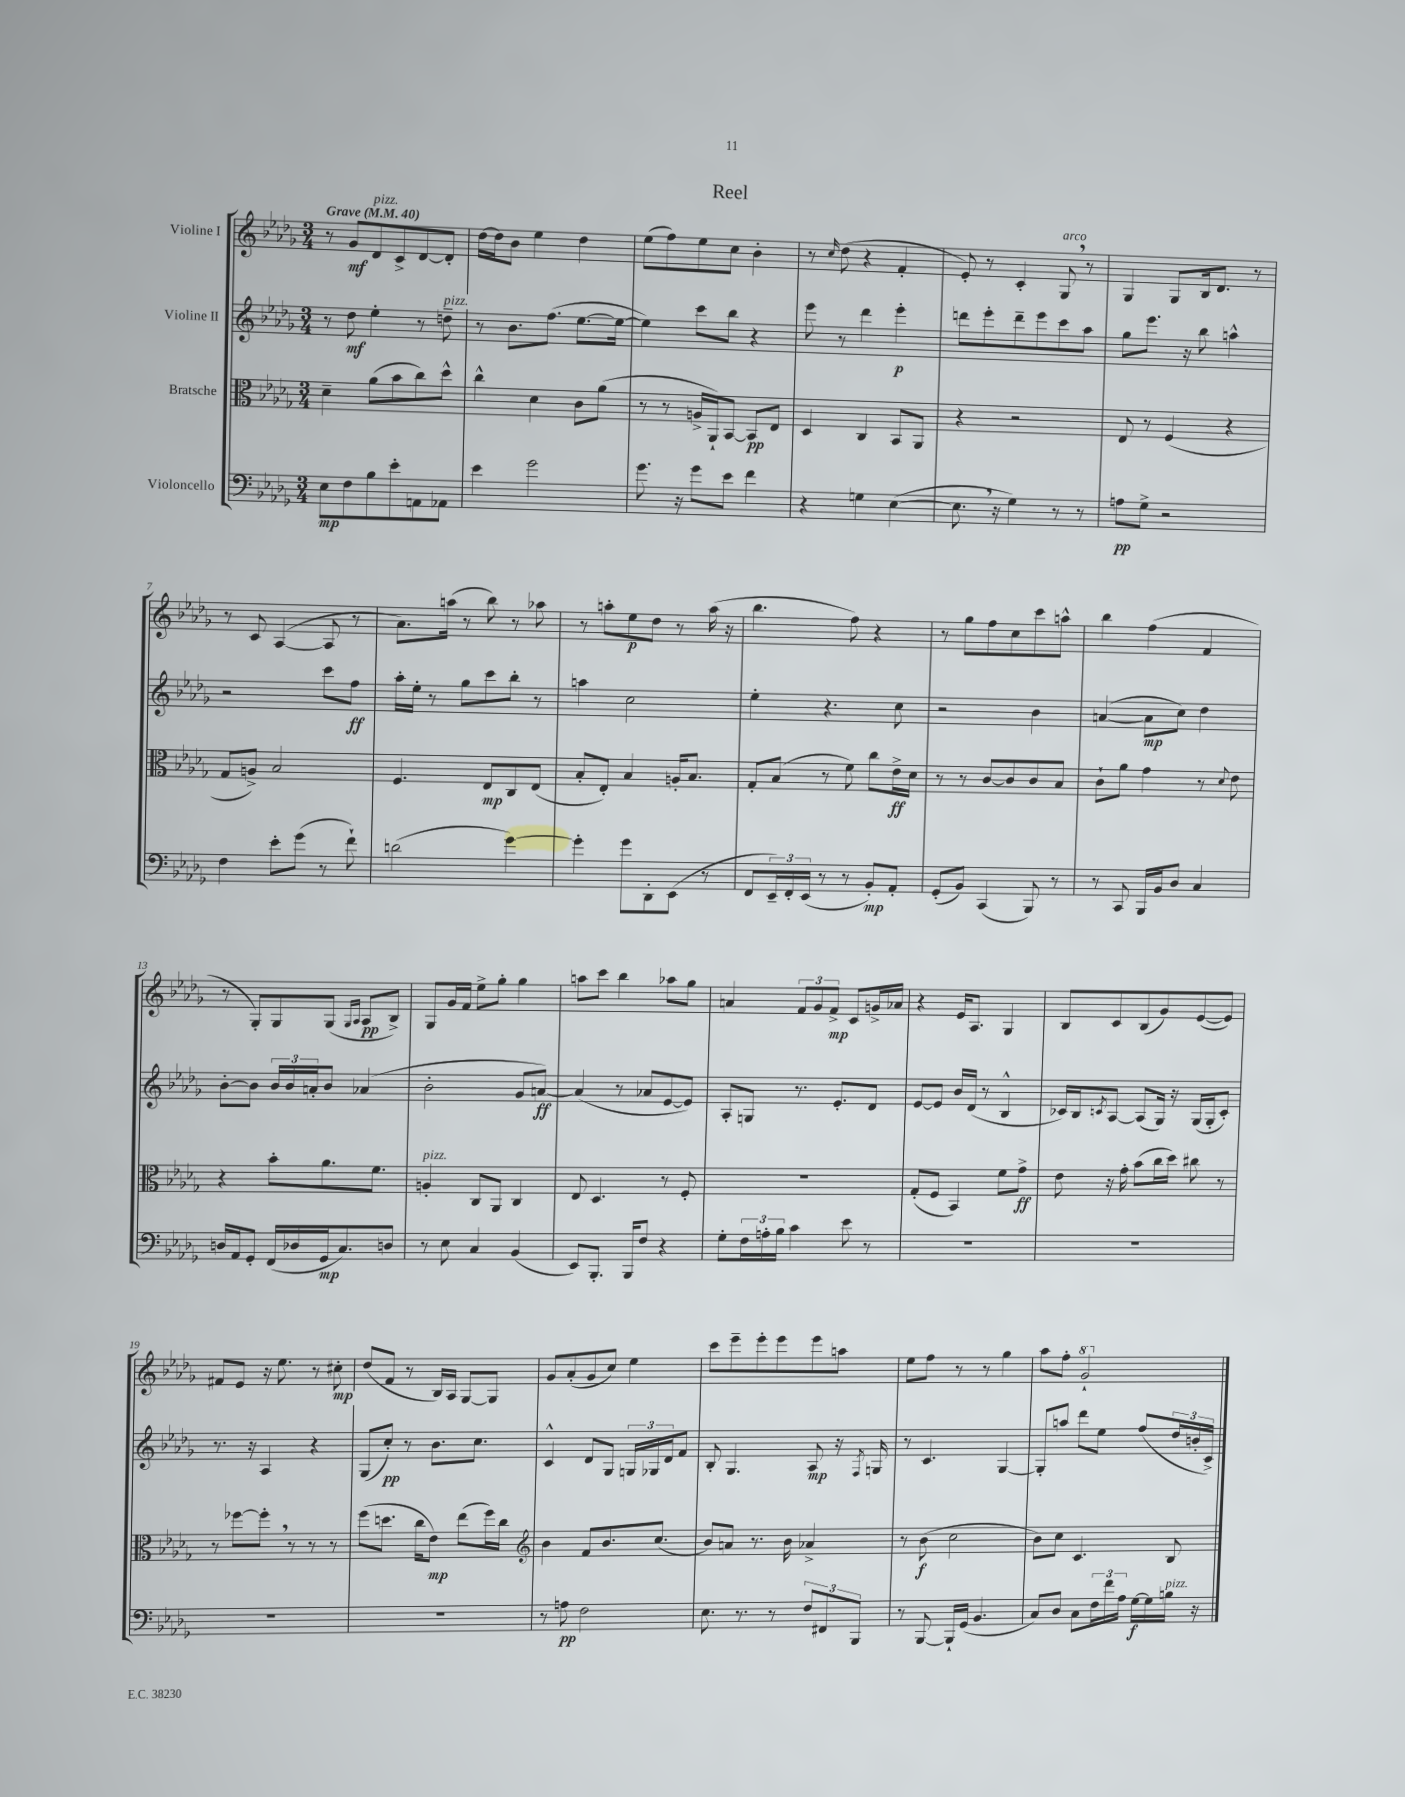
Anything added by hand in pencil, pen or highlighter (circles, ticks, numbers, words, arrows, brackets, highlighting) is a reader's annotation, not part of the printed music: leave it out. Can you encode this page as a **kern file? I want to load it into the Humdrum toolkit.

**kern	**dynam	**kern	**dynam	**kern	**dynam	**kern	**dynam
*part4	*part4	*part3	*part3	*part2	*part2	*part1	*part1
*staff4	*staff4	*staff3	*staff3	*staff2	*staff2	*staff1	*staff1
*I"Violoncello	*	*I"Bratsche	*	*I"Violine II	*	*I"Violine I	*
*clefF4	*	*clefC3	*	*clefG2	*	*clefG2	*
*k[b-e-a-d-g-]	*	*k[b-e-a-d-g-]	*	*k[b-e-a-d-g-]	*	*k[b-e-a-d-g-]	*
*M3/4	*	*M3/4	*	*M3/4	*	*M3/4	*
*MM40	*	*MM40	*	*MM40	*	*MM40	*
=1	=1	=1	=1	=1	=1	=1	=1
!	!	!	!	!	!	!LO:TX:a:B:t=Grave	!
8E-\L	mp	4d-~\	.	8r	.	8r	.
8F\	.	.	.	8dd-\	mf	8g-/L	mf
!	!	!	!	!	!	!LO:TX:a:i:t=pizz.	!
8B-\	.	(8a-\L	.	4ee-'\	.	8d-/	.
8e-'\	.	8b-\	.	.	.	8c^/	.
8AAn\	.	8cc\)	.	8r	.	[8d-/	.
!	!	!	!	!LO:TX:a:i:t=pizz.	!	!	!
8AA-X\J	.	8dd-^^\J	.	8ddn~\	.	8d-'/J]	.
=2	=2	=2	=2	=2	=2	=2	=2
4e-\	.	4cc^^\	.	8r	.	[16dd-\LL	.
.	.	.	.	.	.	16dd-\J]	.
.	.	.	.	8.b-\L	.	8b-\J	.
2g-\	.	4d-\	.	.	.	4ee-\	.
.	.	.	.	(8.ff\J	.	.	.
.	.	8c\L	.	[8.ee-\L	.	4dd-\	.
.	.	(8a-\J	.	.	.	.	.
.	.	.	.	16ee-\Jk_	.	.	.
=3	=3	=3	=3	=3	=3	=3	=3
8.g-\	.	8r	.	4ee-\])	.	(8ee-\L	.
.	.	8r	.	.	.	8ff\)	.
16r	.	.	.	.	.	.	.
8g-\L	.	16An^/LL	.	8ccc\L	.	8ee-\	.
.	.	16AA-`/J)	.	.	.	.	.
8e-\J	.	[8BB-/J	.	8bb-\J	.	8cc\J	.
4f\	.	8BB-/L]	pp	4r	.	4b-'\	.
.	.	8E-/J	.	.	.	.	.
=4	=4	=4	=4	=4	=4	=4	=4
4r	.	4D-/	.	8eee-\	.	8r	.
.	.	.	.	.	.	16qqcc/	.
.	.	.	.	8r	.	(8dd-\	.
4Gn\	.	4C/	.	4ddd-\	.	4r	.
([4E-\	.	8BB-/L	.	4eee-'\	p	4f'/	.
.	.	8AA-/J	.	.	.	.	.
=5	=5	=5	=5	=5	=5	=5	=5
8.E-,\]	.	4r	.	8dddn\L	.	8e-'/)	.
.	.	.	.	8eee-'\	.	8r	.
16r	.	.	.	.	.	.	.
4G-\)	.	2r	.	8ddd~\	.	4c'/	.
.	.	.	.	8eee-\	.	.	.
!	!	!	!	!	!	!LO:TX:a:i:t=arco	!
8r	.	.	.	8ccc\	.	8G-,/	.
8r	.	.	.	8aa-\J	.	8r	.
=6	=6	=6	=6	=6	=6	=6	=6
8An\L	pp	8E-/	.	8gg-\L	.	4G-/	.
8G-^\J	.	8r	.	8.eee-\J	.	.	.
2r	.	(4F/	.	.	.	8G-/L	.
.	.	.	.	16r	.	.	.
.	.	.	.	8bb-\	.	16B-/k	.
.	.	.	.	.	.	8.d-/J	.
.	.	4r	.	4aan^^\	.	.	.
.	.	.	.	.	.	8r	.
!!LO:LB:g=z
=7	=7	=7	=7	=7	=7	=7	=7
4F\	.	8G-/L	.	2r	.	8r	.
.	.	8An^/J)	.	.	.	8c/	.
8e-'\L	.	2B-/	.	.	.	([4A-/	.
(8g-\J	.	.	.	.	.	.	.
8r	.	.	.	8ccc\L	.	8A-/]	.
8f`\)	.	.	.	8ff\J	ff	8r	.
=8	=8	=8	=8	=8	=8	=8	=8
(2dn\	.	4.F/	.	16aa-'\LL	.	8.a-\L)	.
.	.	.	.	16ee-'\JJ	.	.	.
.	.	.	.	8r	.	.	.
.	.	.	.	.	.	(16aan\Jk	.
.	.	.	.	8gg-\L	.	8r	.
.	.	8E-/L	mp	8ccc\	.	8bb-\)	.
[4g-\)	.	8C/	.	8bb-'\J	.	8r	.
.	.	(8E-/J	.	8r	.	8aa-X\	.
=9	=9	=9	=9	=9	=9	=9	=9
4g-'\]	.	8B-'/L	.	4aan\	.	8r	.
.	.	8E-'/J)	.	.	.	8aan'\L	.
8g-\L	.	4B-/	.	2cc\	.	8ee-\	p
8DD-'\	.	.	.	.	.	8dd-\J	.
(8EE-\J	.	16An'/KL	.	.	.	8r	.
.	.	8.B-/J	.	.	.	.	.
8r	.	.	.	.	.	(16aa\	.
.	.	.	.	.	.	16r	.
=10	=10	=10	=10	=10	=10	=10	=10
8FF/L	.	8G-'/L	.	4ee-'\	.	4.bb-\	.
24EE-~/L)	.	(8B-/J	.	.	.	.	.
24FF'/	.	.	.	.	.	.	.
(24EE-/JJ	.	.	.	.	.	.	.
8r	.	8r	.	4.r	.	.	.
8r	.	8f\)	.	.	.	8ff\)	.
8BB-'/L)	mp	8cc\L	.	.	.	4r	.
8AA-'/J	.	16e-^\L	ff	8cc\	.	.	.
.	.	16d-\JJ	.	.	.	.	.
=11	=11	=11	=11	=11	=11	=11	=11
(8GG-'/L	.	8r	.	2r	.	8r	.
8BB-/J)	.	8r	.	.	.	8gg-\L	.
(4CC/	.	[8c/L	.	.	.	8ff\	.
.	.	8c/]	.	.	.	8cc\	.
8BBB-/)	.	8c/	.	4b-\	.	8ccc\	.
8r	.	8B-/J	.	.	.	8aan^^\J	.
=12	=12	=12	=12	=12	=12	=12	=12
8r	.	8c`\L	.	([4an/	.	4bb-\	.
8CC/	.	8a-\J	.	.	.	.	.
16BBB-/LL	.	4g-\	.	8a\L]	mp	(4ff\	.
16BB-/J	.	.	.	.	.	.	.
8D-/J	.	.	.	8cc\J)	.	.	.
4C/	.	8r	.	4dd-\	.	4f/	.
.	.	8qqd-/	.	.	.	.	.
.	.	8e-\	.	.	.	.	.
!!LO:LB:g=z
=13	=13	=13	=13	=13	=13	=13	=13
16Dn/LL	.	4r	.	[8b-'\L	.	8r	.
16AA-/J	.	.	.	.	.	.	.
8GG-'/J	.	.	.	8b-\J]	.	8G-'/L)	.
(16FF/LL	.	8b-'\L	.	24b-/LL	.	8G-/	.
.	.	.	.	24b-/	.	.	.
16D-X/	.	.	.	.	.	.	.
.	.	.	.	24an'/J	.	.	.
16GG-/J	mp	8.a-\	.	8b-/J	.	(8G-/J	.
8.C/)	.	.	.	.	.	.	.
.	.	.	.	.	.	16qqG-/LL	.
.	.	.	.	.	.	16qqA-/JJ	.
.	.	.	.	(4a-X/	.	8A-/L	pp
.	.	8.f\J	.	.	.	.	.
8Dn/J	.	.	.	.	.	8B-^/J)	.
=14	=14	=14	=14	=14	=14	=14	=14
!	!	!LO:TX:a:i:t=pizz.	!	!	!	!	!
8r	.	4An'/	.	2b-'\	.	8G-/L	.
8E-\	.	.	.	.	.	16g-/L	.
.	.	.	.	.	.	16f/JJ	.
4C/	.	8C/L	.	.	.	8ee-^\L	.
.	.	8AA-/J	.	.	.	8gg-'\J	.
(4BB-/	.	4C/	.	8g-/L	.	4gg-\	.
.	.	.	.	[8an/J)	ff	.	.
=15	=15	=15	=15	=15	=15	=15	=15
8EE-/L)	.	8E-/	.	(4a/]	.	8aan\L	.
8.BBB-'/J	.	4.D-/	.	.	.	8ccc\J	.
.	.	.	.	8r	.	4bb-\	.
16BBB-/KL	.	.	.	.	.	.	.
8F/J	.	.	.	8a-X/L	.	.	.
4r	.	8r	.	[8e-/	.	8aa-X\L	.
.	.	8F'/	.	8e-/J])	.	8gg-\J	.
=16	=16	=16	=16	=16	=16	=16	=16
8G-'\L	.	2.r	.	8A-'/L	.	4an/	.
24F\L	.	.	.	8Gn/J	.	.	.
24An'\	.	.	.	.	.	.	.
24B-\JJ	.	.	.	.	.	.	.
4c\	.	.	.	8.r	.	12f/L	.
.	.	.	.	.	.	12g-/	.
.	.	.	.	.	.	12f^/J	mp
.	.	.	.	8.e-'/L	.	.	.
8e-\	.	.	.	.	.	8c/L	.
8r	.	.	.	8d-/J	.	16gn^/L	.
.	.	.	.	.	.	16a-X/JJ	.
=17	=17	=17	=17	=17	=17	=17	=17
2.r	.	(8G-'/L	.	[8e-/L	.	4r	.
.	.	8F/J	.	8e-/J]	.	.	.
.	.	4BB-/)	.	16b-/LL	.	16e-/KL	.
.	.	.	.	(16d-/JJ	.	8.A-/J	.
.	.	.	.	8r	.	.	.
.	.	8f\L	.	4B-^^/	.	4G-/	.
.	.	8g-^\J	ff	.	.	.	.
=18	=18	=18	=18	=18	=18	=18	=18
2.r	.	8e-\	.	16c-X/LL)	.	8B-/L	.
.	.	.	.	16B-/J	.	.	.
.	.	.	.	8qcn/	.	.	.
.	.	16r	.	[8A-/J	.	8c/	.
.	.	16g-'\	.	.	.	.	.
.	.	(8b-\L	.	(8A-/L]	.	(8B-/	.
.	.	16cc\L	.	16G-/Jk)	.	8g-/)	.
.	.	16dd-\JJ)	.	16r	.	.	.
.	.	8cc#X\	.	(16G-/LL	.	([8e-/	.
.	.	.	.	16G-'/J	.	.	.
.	.	8r	.	8c'/J)	.	8e-/J])	.
!!LO:LB:g=z
=19	=19	=19	=19	=19	=19	=19	=19
2.r	.	8r	.	8.r	.	8f#X/L	.
.	.	[8ff-X\L	.	.	.	8e-/J	.
.	.	.	.	16r	.	.	.
.	.	8ff-',\J]	.	4A-/	.	16r	.
.	.	.	.	.	.	8.ee-\	.
.	.	8r	.	.	.	.	.
.	.	8r	.	4r	.	8r	.
.	.	8r	.	.	.	8cc#X'\	mp
=20	=20	=20	=20	=20	=20	=20	=20
2.r	.	(8ff\L	.	(8G-/L	.	(8dd-/L	.
.	.	8.ddn\J	.	8cc'/J)	pp	8f/J	.
.	.	.	.	8r	.	8r	.
.	.	16cc\KL	.	.	.	.	.
.	.	8e-\J)	mp	8.b-\L	.	16B-/LL)	.
.	.	.	.	.	.	16A-/JJ	.
.	.	(8ee-\L	.	.	.	[8G-/L	.
.	.	.	.	8.cc\J	.	.	.
.	.	16ff\L)	.	.	.	8G-/J]	.
.	.	16cc\JJ	.	.	.	.	.
=21	=21	=21	=21	=21	=21	=21	=21
*	*	*clefG2	*	*	*	*	*
8r	.	4b-\	.	4c^^/	.	8g-/L	.
8An\	pp	.	.	.	.	(8a-'/	.
2F\	.	8f/L	.	8d-/L	.	8g-/	.
.	.	8.b-/	.	8G-/J	.	8cc/J)	.
.	.	.	.	24Gn/LL	.	4ee-\	.
.	.	.	.	24G-X/	.	.	.
.	.	(8.cc/J	.	.	.	.	.
.	.	.	.	24d-/J	.	.	.
.	.	.	.	8f/J	.	.	.
=22	=22	=22	=22	=22	=22	=22	=22
8.E-\	.	8b-/L)	.	8B-'/	.	8ccc\L	.
.	.	8an/J	.	4.G-/	.	8eee-~\	.
8.r	.	.	.	.	.	.	.
.	.	8.r	.	.	.	8eee-'\	.
8r	.	.	.	.	.	8eee-\	.
.	.	16b-\	.	.	.	.	.
12F/L	.	4a-X^/	.	8A-/	mp	8eee-\	.
12FF#X/	.	.	.	.	.	.	.
.	.	.	.	16r	.	8aan\J	.
12BBB-/J	.	.	.	.	.	.	.
.	.	.	.	8qF/	.	.	.
.	.	.	.	16Gn/	.	.	.
=23	=23	=23	=23	=23	=23	=23	=23
8r	.	8r	.	8r	.	8ee-\L	.
[8BBB-/	.	(8b-\	f	4.c/	.	8ff\J	.
16BBB-`/LL]	.	2cc\	.	.	.	8r	.
(16GG-/JJ	.	.	.	.	.	.	.
4.BB-/	.	.	.	.	.	8r	.
.	.	.	.	[4G-/	.	4gg-\	.
=24	=24	=24	=24	=24	=24	=24	=24
8C/L)	.	8b-\L)	.	8G-'/L]	.	8aa-\L	.
8D-/J	.	8cc\J	.	8aan/J	.	8ff'\J	.
*	*	*	*	*	*	*8va	*
8C\L	.	4.c/	.	8ddd-\L	.	2gg-`/	.
24F\L	.	.	.	8ee-\J	.	.	.
24f\	.	.	.	.	.	.	.
24A-\JJ	.	.	.	.	.	.	.
[16G-\LL	f	.	.	(8ff/L	.	.	.
16G-\]	.	.	.	.	.	.	.
!LO:TX:a:i:t=pizz.	!	!	!	!	!	!	!
16Bn\JJ	.	8B-/	.	24dd-/L	.	.	.
.	.	.	.	24bn'/	.	.	.
16r	.	.	.	.	.	.	.
.	.	.	.	24c^/JJ)	.	.	.
*	*	*	*	*	*	*X8va	*
==	==	==	==	==	==	==	==
*-	*-	*-	*-	*-	*-	*-	*-
